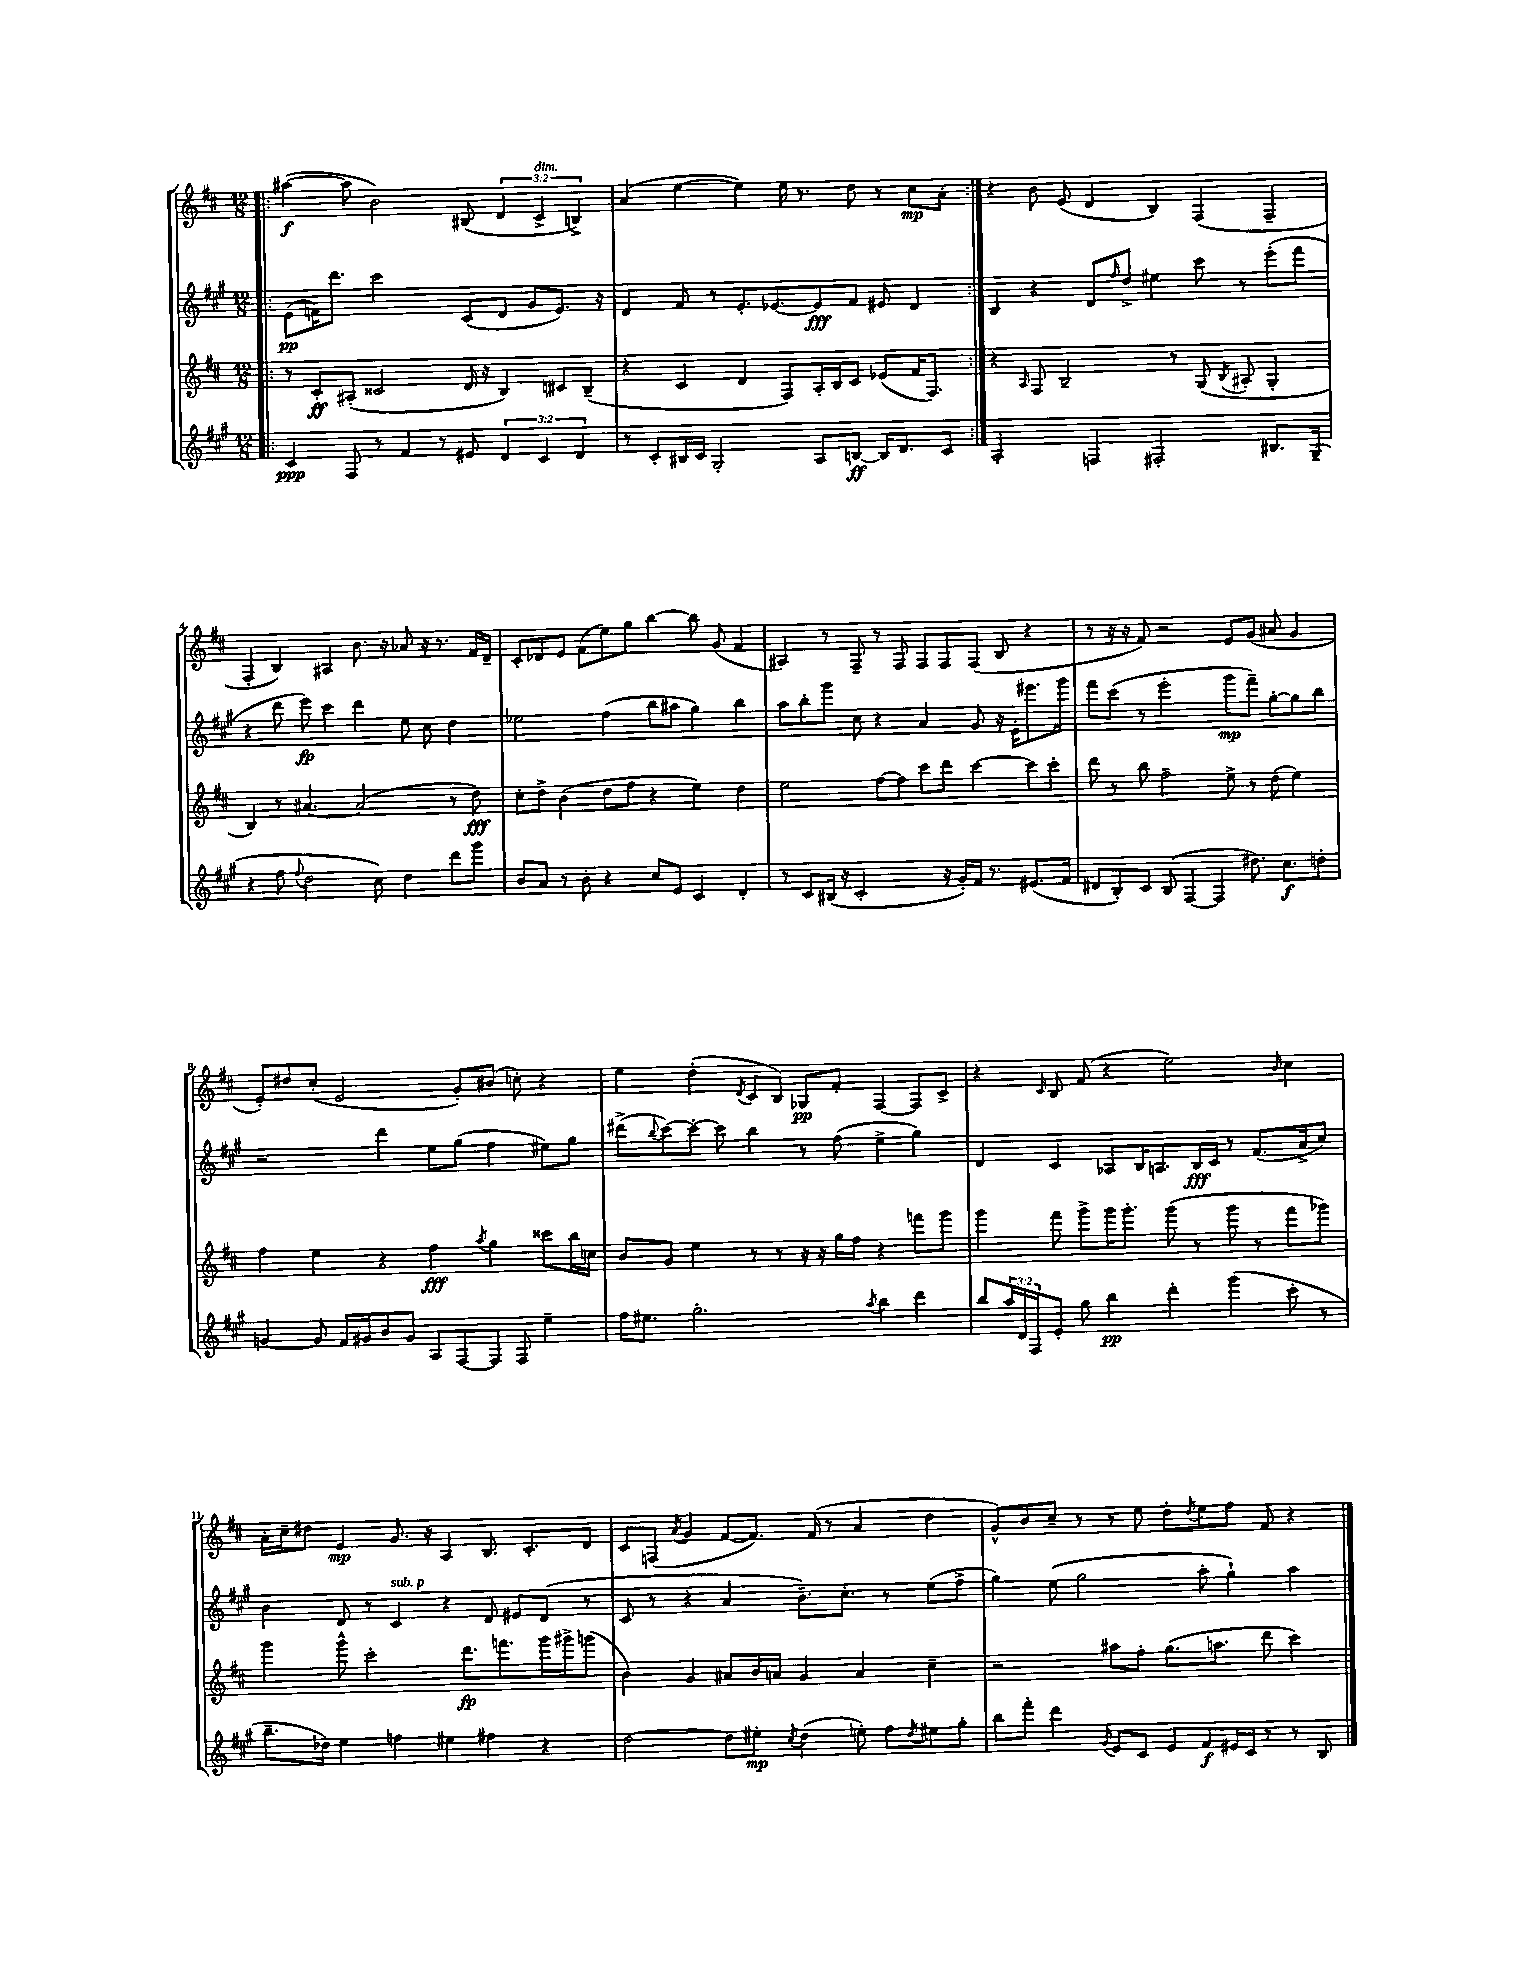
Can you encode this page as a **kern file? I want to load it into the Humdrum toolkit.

**kern	**kern	**kern	**kern
*staff4	*staff3	*staff2	*staff1
*clefG2	*clefG2	*clefG2	*clefG2
*k[f#c#g#]	*k[f#c#]	*k[f#c#g#]	*k[f#c#]
*M12/8	*M12/8	*M12/8	*M12/8
=!|:	=!|:	=!|:	=!|:
4c#	8r	(8e	([4aa#
.	8c#'	16f)	.
.	.	8.ddd	.
8F#	(8A#'	.	8aa#]
8r	2c##	2ccc#	2b)
4f#	.	.	.
8r	.	.	.
8e#	16d	(8c#	(8B#
.	16r	.	.
6d	4B)	8d	6d
.	.	8g#	.
6c#	.	.	6c#^
.	8c#	8.e)	.
6d	.	.	6B^)
.	(8B~	.	.
.	.	16r	.
=	=	=	=
8r	4r	4d	(4a
8c#'	.	.	.
16B#	4c#	8f#	[4ee
16c#	.	.	.
2G#'	.	8r	.
.	4d	8.e'	4ee])
.	.	[8.e-	.
.	8F#)	.	16ee
.	.	.	8.r
8A	16A'	8e-]	.
.	16B	.	.
[8B	8c#	8f#	8dd
16B]	(8e-	8e#	8r
8.d	.	.	.
.	16f#	4d	8cc#
.	8.F#)	.	.
8c#	.	.	8a'
=:|!	=:|!	=:|!	=:|!
2A'	4r	4B	4r
.	16qqA	.	.
.	8F#	4r	8b
.	2B~	.	(8e
4F	.	8d	4d
.	.	16qqff#	.
.	.	8dd^	.
2F#'	.	4ee#	4B)
.	8r	.	.
.	(8G	8ccc#	(4F#
.	8qB	.	.
.	8A#'	8r	.
8.B#	4G'	(8eee'	4F#~
.	.	8fff#	.
(16G#~	.	.	.
=	=	=	=
4r	4B)	4r	4F#'
8ff#	8r	8ddd	4B)
8qqff#	.	.	.
2dd	[4.a#	8eee)	.
.	.	4ccc#	4A#
.	(2a#]	4ddd	8.b
8cc#)	.	.	.
.	.	.	16r
4dd	.	8ee	8a-
.	.	8cc#	16r
.	.	.	8.r
8ddd	8r	4dd	.
8ggg#	8dd)	.	16f#
.	.	.	16d~
=	=	=	=
8b	8cc#'	2ee-	8c#'
8a	8dd^	.	8d-
8r	(4b	.	8e
8b'	.	.	(8f#
4r	8dd	(4ff#	8ee)
.	8ff#	.	8gg
8cc#	4r	8bb	[4bb
8e	.	8aa#	.
4c#	4ee)	4gg#)	8bb]
.	.	.	(8g
4d'	4dd	4bb	4f#
=	=	=	=
8r	2ee	8aa	4A#)
8c#	.	8bb'	.
(16B#	.	8ggg#	8r
16r	.	.	.
2c#'	.	8cc#	8F#~
.	[8ff#	4r	8r
.	8ff#]	.	8F#
.	8ccc#	4a	8F#
16r	8ddd	.	8F#
16g#')	.	.	.
16f#	[4ccc#	8g#	(8F#
8.r	.	.	.
.	.	16r	8B
.	.	16e'	.
(8.e#	8ccc#]	8.eee#	4r
.	8ccc#'	.	.
16f#	.	16ggg#	.
=	=	=	=
8d#	8ddd	8fff#	8r
8B')	8r	(8ccc#	16r
.	.	.	16r
8c#	8bb	8r	8f#)
(8B	2ff#~	2eee'	2r
[4F#	.	.	.
4F#]	.	.	.
.	8ee^	8ggg#	8e
8.dd#)	8r	8fff#~)	(8g
.	(8dd	[8gg#'	8a#
8.cc#	.	.	.
.	4ee)	8gg#]	4g
8dd'	.	8bb	.
=	=	=	=
[4g	4ff#	2r	8e')
.	.	.	8dd#
8g]	4ee	.	(8cc#'
16f#	.	.	2e
16g#	.	.	.
8b	4r	4ddd	.
8g#	.	.	.
8A	4ff#	8ee	.
[8F#	.	(8gg#	8g')
.	8qaa	.	.
8F#]	4gg	4ff#	(8b#
8F#	.	.	8cc')
4ee~	8ccc##	8ee#)	4r
.	16bb	8gg#	.
.	16cc	.	.
=	=	=	=
16ff#	8b	(8ddd#^	4ee
8.ee#	.	.	.
.	.	8qqbb	.
.	8g	[8ccc#)	.
2.gg#'	4ee	8ccc#'_	(4dd'
.	.	8ccc#]	.
.	.	.	8qd
.	8r	4bb	8c#
.	8r	.	8B)
.	16r	8r	8G-
.	16r	.	.
.	16gg	(8ff#	8f#'
.	16ff#	.	.
8qaa	.	.	.
4bb	4r	4ee^	[4F#
4ddd	8fff	4gg#)	8F#]
.	8ggg	.	8c#^
=	=	=	=
8bb	4ggg	4d	4r
24aa	.	.	.
24d	.	.	.
24F#	.	.	.
.	.	.	16qqc#
8e'	8fff#	4c#	8B
8gg#	8ggg^	.	(8f#
4bb	16ggg	8A-	4r
.	8.ggg'	.	.
.	.	16B	.
.	.	8.A	.
4ddd'	(8ggg	.	2ee)
.	8r	16B	.
.	.	16c#	.
(4ggg#	8ggg	8r	.
.	8r	(8.f#	.
.	.	.	16qqb
8ccc#'	8fff#	.	4cc#
.	.	16a^	.
8r	8ggg-)	8cc#)	.
=	=	=	=
8.bb~	4ggg	4b	16a'
.	.	.	16cc#~
.	.	.	8dd#
16dd-)	.	.	.
4ee	8ggg^^	8d	4e
.	2ccc#'	8r	.
4ff	.	4c#	8.g
.	.	.	16r
4ee#	.	4r	4A
.	8.ddd	.	.
4ff#	.	8d	8.B
.	8.fff	.	.
.	.	8e#	.
.	.	.	8.c#'
4r	16ggg	(8d	.
.	16ggg#^	.	.
.	(8ggg	8r	8d
=	=	=	=
[2dd	4b)	8c#	8c#
.	.	8r	(8F
.	.	.	8qa
.	4g	4r	4g
8dd]	8a#	4a	[8f#
8ee#'	16b	.	8.f#])
.	16a	.	.
8qcc#	.	.	.
(4dd	4g	8.b~)	.
.	.	.	(16f#
.	.	.	8r
.	.	8.cc#'	.
8ee')	4a	.	4a
8ff#	.	8r	.
8qdd	.	.	.
8ee#	4cc#~	(8ee	4dd
8gg#'	.	8ff#^	.
=	=	=	=
8bb	2r	4gg#)	8g^^)
8fff#'	.	.	8b
4ddd	.	(8ee	8cc#~
.	.	2gg#	8r
8qg#	.	.	.
8e	8aa#	.	8r
8c#	8ff#'	.	8ee
8e	(8.gg	.	8dd'
.	.	.	8qdd
8f#	.	8aa'	8ee
.	8.aa	.	.
16e#	.	4gg#`)	8ff#
16c#	.	.	.
8r	8ddd	.	8f#
8r	4ccc#)	4aa	4r
8B	.	.	.
==	==	==	==
*-	*-	*-	*-
